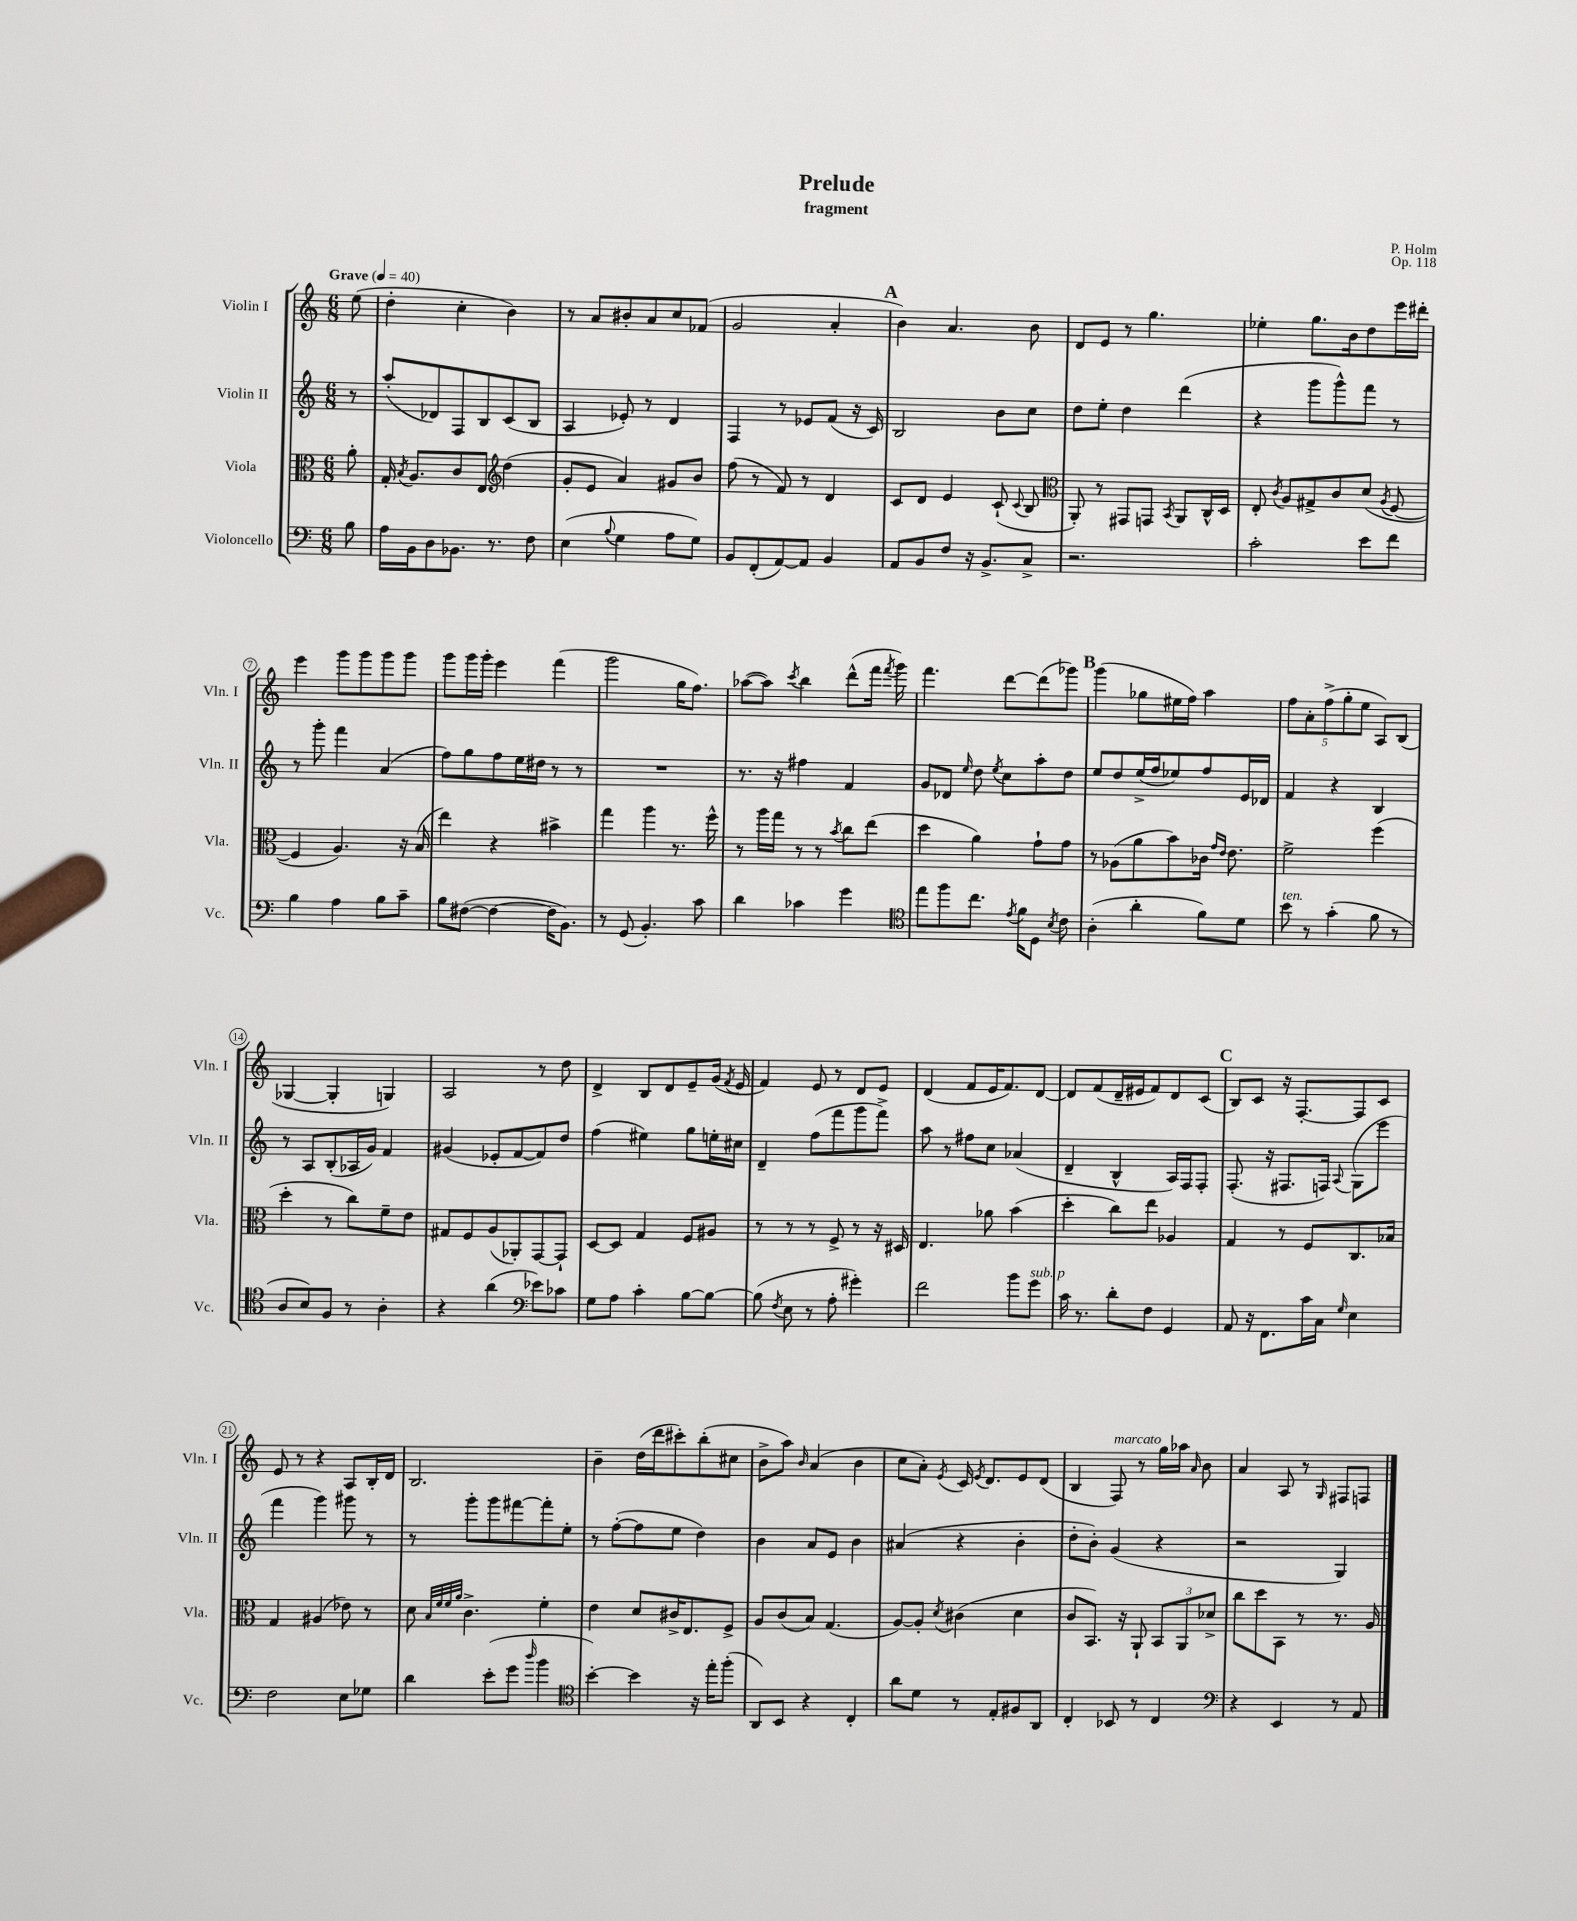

**kern	**kern	**kern	**kern
*part4	*part3	*part2	*part1
*staff4	*staff3	*staff2	*staff1
*I"Violoncello	*I"Viola	*I"Violin II	*I"Violin I
*I'Vc.	*I'Vla.	*I'Vln. II	*I'Vln. I
*clefF4	*clefC3	*clefG2	*clefG2
*k[]	*k[]	*k[]	*k[]
*M6/8	*M6/8	*M6/8	*M6/8
*MM40	*MM40	*MM40	*MM40
=	=	=	=
!	!	!	!LO:TX:a:B:t=Grave
8B\	8a'\	8r	(8ee\
=1	=1	=1	=1
16A\LL	16G'/	(8aa'/L	4dd'\
.	8qB/	.	.
16BB\J	8.A/L	.	.
8D\	.	8d-X/)	.
8.BB-X\J	8c/	8F/	4cc'\
.	8E/J	8B/	.
8.r	.	.	.
*	*clefG2	*	*
.	(4dd\	(8c/	4b\)
8F\	.	8B/J	.
=2	=2	=2	=2
(4E\	8g'/L	4A/	8r
.	8e/J	.	8a/L
8qqB/	.	.	.
4G\	4a/)	8e-X'/)	8b#X'/
.	.	8r	8a/
8A\L	8g#X/L	4d/	8cc/
8G\J)	8b/J	.	(8f-X/J
=3	=3	=3	=3
8BB/L	(8ff\	4F/	2g/
(8FF'/	8r	.	.
[8AA/)	8f/)	8r	.
8AA/J]	8r	8e-X/L	.
4BB/	4d/	(8f/J	4a'/
.	.	16r	.
.	.	16c/)	.
!!LO:REH:place=s1:t=A
=4	=4	=4	=4
8AA/L	8c/L	2B/	4b\)
8BB/	8d/J	.	.
8F/J	4e/	.	4.a/
16r	.	.	.
8.BB^/L	.	.	.
.	(8c`/	8b\L	.
.	8qqc/	.	.
8C^/J	8B/	8cc\J	8b\
=5	=5	=5	=5
*	*clefC3	*	*
2.r	8AA'/)	8dd\L	8d/L
.	8r	8ee'\J	8e/J
.	8GG#X/L	4dd\	8r
.	8GGn/J	.	4.gg\
.	8qBB/	.	.
.	8AA/L	(4ddd\	.
.	16C^^/L	.	.
.	16D/JJ	.	.
=6	=6	=6	=6
2c'\	8E'/	4r	4ee-X'\
.	8qc/	.	.
.	8A/L	.	.
.	8G#X^/	8ggg\L	8.gg\L
.	8c/	8ggg^^\)	.
.	.	.	16b\k
8e\L	(8d/J	8fff\J	8dd\
.	8qA/	.	.
8f\J	[8F/	8r	16eee\L
.	.	.	16ddd#X'\JJ
!!LO:LB:g=z
=7	=7	=7	=7
4B\	4F/]	8r	4eee\
.	.	8ggg'\	.
4A\	4.A/)	4fff\	8ggg\L
.	.	.	8ggg\
8B\L	.	(4a/	8ggg\
8c~\J	16r	.	8ggg\J
.	(16B/	.	.
=8	=8	=8	=8
8B\L	4ee\)	8ff\L)	8ggg\L
([8F#X\J	.	8gg\	16ggg\L
.	.	.	16ggg'\JJ
4F#\_	4r	8ff\	4eee\
.	.	16ee\L	.
.	.	16dd#X\JJ	.
16F#\KL]	4b#X^\	8r	(4fff\
8.BB\J)	.	.	.
.	.	8r	.
=9	=9	=9	=9
8r	4gg\	2.r	2ggg\
(8GG/	.	.	.
4.BB'/)	4aa\	.	.
.	8.r	.	16gg\KL
.	.	.	8.ff\J)
8c\	.	.	.
.	16ff^^\	.	.
=10	=10	=10	=10
4d\	8r	8.r	([8aa-X\L
.	16aa\LL	.	8aa-\J])
.	16gg\JJ	16r	.
.	.	.	8qccc/
4c-X\	8r	4ff#X\	4bb\
.	8r	.	.
.	8qb/	.	.
4g\	8cc\L	4f/	(8ddd^^\L
.	(8ee\J	.	16fff\Jk
.	.	.	8qfff/
.	.	.	16ggg\)
=11	=11	=11	=11
*clefC4	*	*	*
8ee\L	4dd\	8g/L	4.fff\
8ff\	.	8d-X/J	.
.	.	16qqee/	.
8.cc\J	4a\)	8dd\	.
.	.	8qee/	.
.	.	8cc\L	[8ddd\L
8qe/	.	.	.
16f\KL	.	.	.
8D\J	8g`\L	8aa'\	(8ddd\]
8qB/	.	.	.
8c\	8g\J	8dd\J	8ggg-X\J)
!!LO:REH:place=s1:t=B
=12	=12	=12	=12
(4A'\	8r	8ee/L	(4ggg\
.	(8A-X\L	8dd/	.
4a'\	8a\	(16ee^/L	8gg-X\L
.	.	16ff/J	.
.	8b\)	8ee-X/)	16ee#X\L
.	.	.	16ff\JJ)
8f\L)	16c-X\Jk	8ff/	4aa\
.	16qqg/LL	.	.
.	16qqe/JJ	.	.
.	8.e\	.	.
8d\J	.	16e/L	.
.	.	16d-X/JJ	.
=13	=13	=13	=13
!LO:TX:a:i:t=ten.	!	!	!
8b\	2f^\	4f/	10ff\L
.	.	.	10a'\
8r	.	.	.
.	.	.	(10ff^\
(4g'\	.	4r	.
.	.	.	10gg'\
.	.	.	10ee\J
8f\	(4ff\	4B/	8A/L)
8r	.	.	(8B/J
!!LO:LB:g=z
=14	=14	=14	=14
8A/L	4dd'\	8r	[4G-X/
8B/)	.	8A/L	.
8F/J	8r	(8B'/	4G-'/]
8r	8cc\L)	16A-X/L	.
.	.	16g/JJ)	.
4A'\	8f~\	4f/	4Gn/)
.	8e\J	.	.
=15	=15	=15	=15
4r	8G#X/L	(4g#X/	2A/
.	8F/	.	.
(4a\	(8A/	8e-X'/L	.
.	8AA-X'/)	[8f/	.
*clefF4	*	*	*
8e-X\L)	[8GG/	8f/])	8r
8c-X\J	8GG`/J]	8dd/J	8dd\
=16	=16	=16	=16
8G\L	[8D/L	(4ff\	4d^/
8A\J	8D/J]	.	.
4c'\	4G/	4ee#X\)	8B/L
.	.	.	8d/
[8B\L	8F/L	8gg\L	8e~/
8B\J_	8A#X/J	16een'\L	(16g/Jk
.	.	.	8qf/
.	.	16cc#X\JJ	16e/
=17	=17	=17	=17
(8B\]	8r	4d~/	4f/)
8qF/	.	.	.
8E\	8r	.	.
8r	8r	(8ff\L	8e/
8A'\	8F^/	8fff\	8r
4g#X'\)	8r	8ggg\	8d/L
.	16r	8fff^\J)	8e/J
.	16D#X/	.	.
=18	=18	=18	=18
2f\	4.E/	8aa\	(4d/
.	.	8r	.
.	.	8ff#X\L	8f/L
.	8a-X\	8cc\J	16e/K
.	.	.	8.f/)
8b\L	(4b\	(4a-X/	.
!LO:TX:a:i:t=sub. p	!	!	!
8g\J	.	.	[8d/J
=19	=19	=19	=19
16c\	4dd'\	4d~/	8d/L]
8.r	.	.	.
.	.	.	(8f/
8d'\L	8cc\L)	4B^^/	16d~/L
.	.	.	16e#X/J
8F\J	8ee\J	.	8f/)
4GG/	4A-X/	16A/LL)	8d/
.	.	16F/J	.
.	.	8F'/J	(8c/J
!!LO:REH:place=s1:t=C
=20	=20	=20	=20
8AA/	4G/	(8.F'/	8B/L)
16r	.	.	8c/J
8.FF\L	.	16r	.
.	8r	8.F#X/L	16r
.	.	.	[8.F'/L
16c\L	8F/L	.	.
16C\JJ	.	16Fn/Jk)	.
16qqG/	.	8qqA/	.
4E\	8.C/	(8G\L	8F/]
.	.	8eee\J	8c/J
.	16B-X/Jk	.	.
!!LO:LB:g=z
=21	=21	=21	=21
2F\	4G/	4fff\	8e/
.	.	.	8r
.	(4A#X/	4ggg\)	4r
8E\L	8e-X\)	8ggg#X\	8A/L
8G-X\J	8r	8r	16B'/L
.	.	.	16d/JJ
=22	=22	=22	=22
4d\	8d\	8r	2.B/
.	32qqB/LLL	.	.
.	32qqf/	.	.
.	32qqf/	.	.
.	32qqa/JJJ	.	.
.	4.c^\	8ggg'\L	.
(8e'\L	.	8ggg\	.
8g\J	.	[8fff#X\	.
16qqdd/	.	.	.
4b\	4f'\	8fff#'\]	.
.	.	8ee'\J	.
=23	=23	=23	=23
*clefC4	*	*	*
[4b'\)	4e\	8r	4b~\
.	.	([8ff'\L	.
4b\]	8d/L	8ff\]	(16dd\LL
.	.	.	16ddd\J
.	16c#X^/K	8ee\J	8ccc#X'\)
.	8.E/	.	.
16r	.	4dd\)	(8bb'\
16ee'\KL	.	.	.
(8ff'\J	8F^/J	.	8cc#X\J
=24	=24	=24	=24
8AA/L)	8A/L	4b\	8b^\L
8BB/J	(8c/	.	8aa\J)
.	.	.	16qqb/
4r	8B/J)	8a/L	(4a/
.	(4.G/	8e/J	.
4C'/	.	4b\	4b\
=25	=25	=25	=25
8a\L	[8A/L)	(4a#X/	8cc\L
8d\J	8A'/J]	.	8a'\J)
.	8qd/	.	8qe/
8r	(4c#X\	4r	16c/
.	.	.	8qe/
.	.	.	8.d/L
8E'/L	.	.	.
8F#X/	4d\	4b'\	8e/
8AA/J	.	.	(8d/J
=26	=26	=26	=26
4C'/	8c/L	8dd'\L	4B/
.	8.BB/J)	8b'\J)	.
!	!	!	!LO:TX:a:i:t=marcato
8BB-X/	.	(4g/	8F/)
.	16r	.	.
8r	8AA`/	.	8r
4C/	12BB/L	4r	16gg\LL
.	.	.	16aa-X\JJ
.	12AA/	.	.
.	.	.	16qqa/
.	.	.	8b\
.	12d-X^/J	.	.
=27	=27	=27	=27
*clefF4	*	*	*
4r	8cc\L	2r	4a/
.	8dd\	.	.
4EE/	8BB\J	.	8A/
.	8r	.	8r
.	.	.	16qqG/
8r	8.r	4G/)	8F#X/L
8AA/	.	.	8Fn/J
.	16A/	.	.
==	==	==	==
*-	*-	*-	*-
